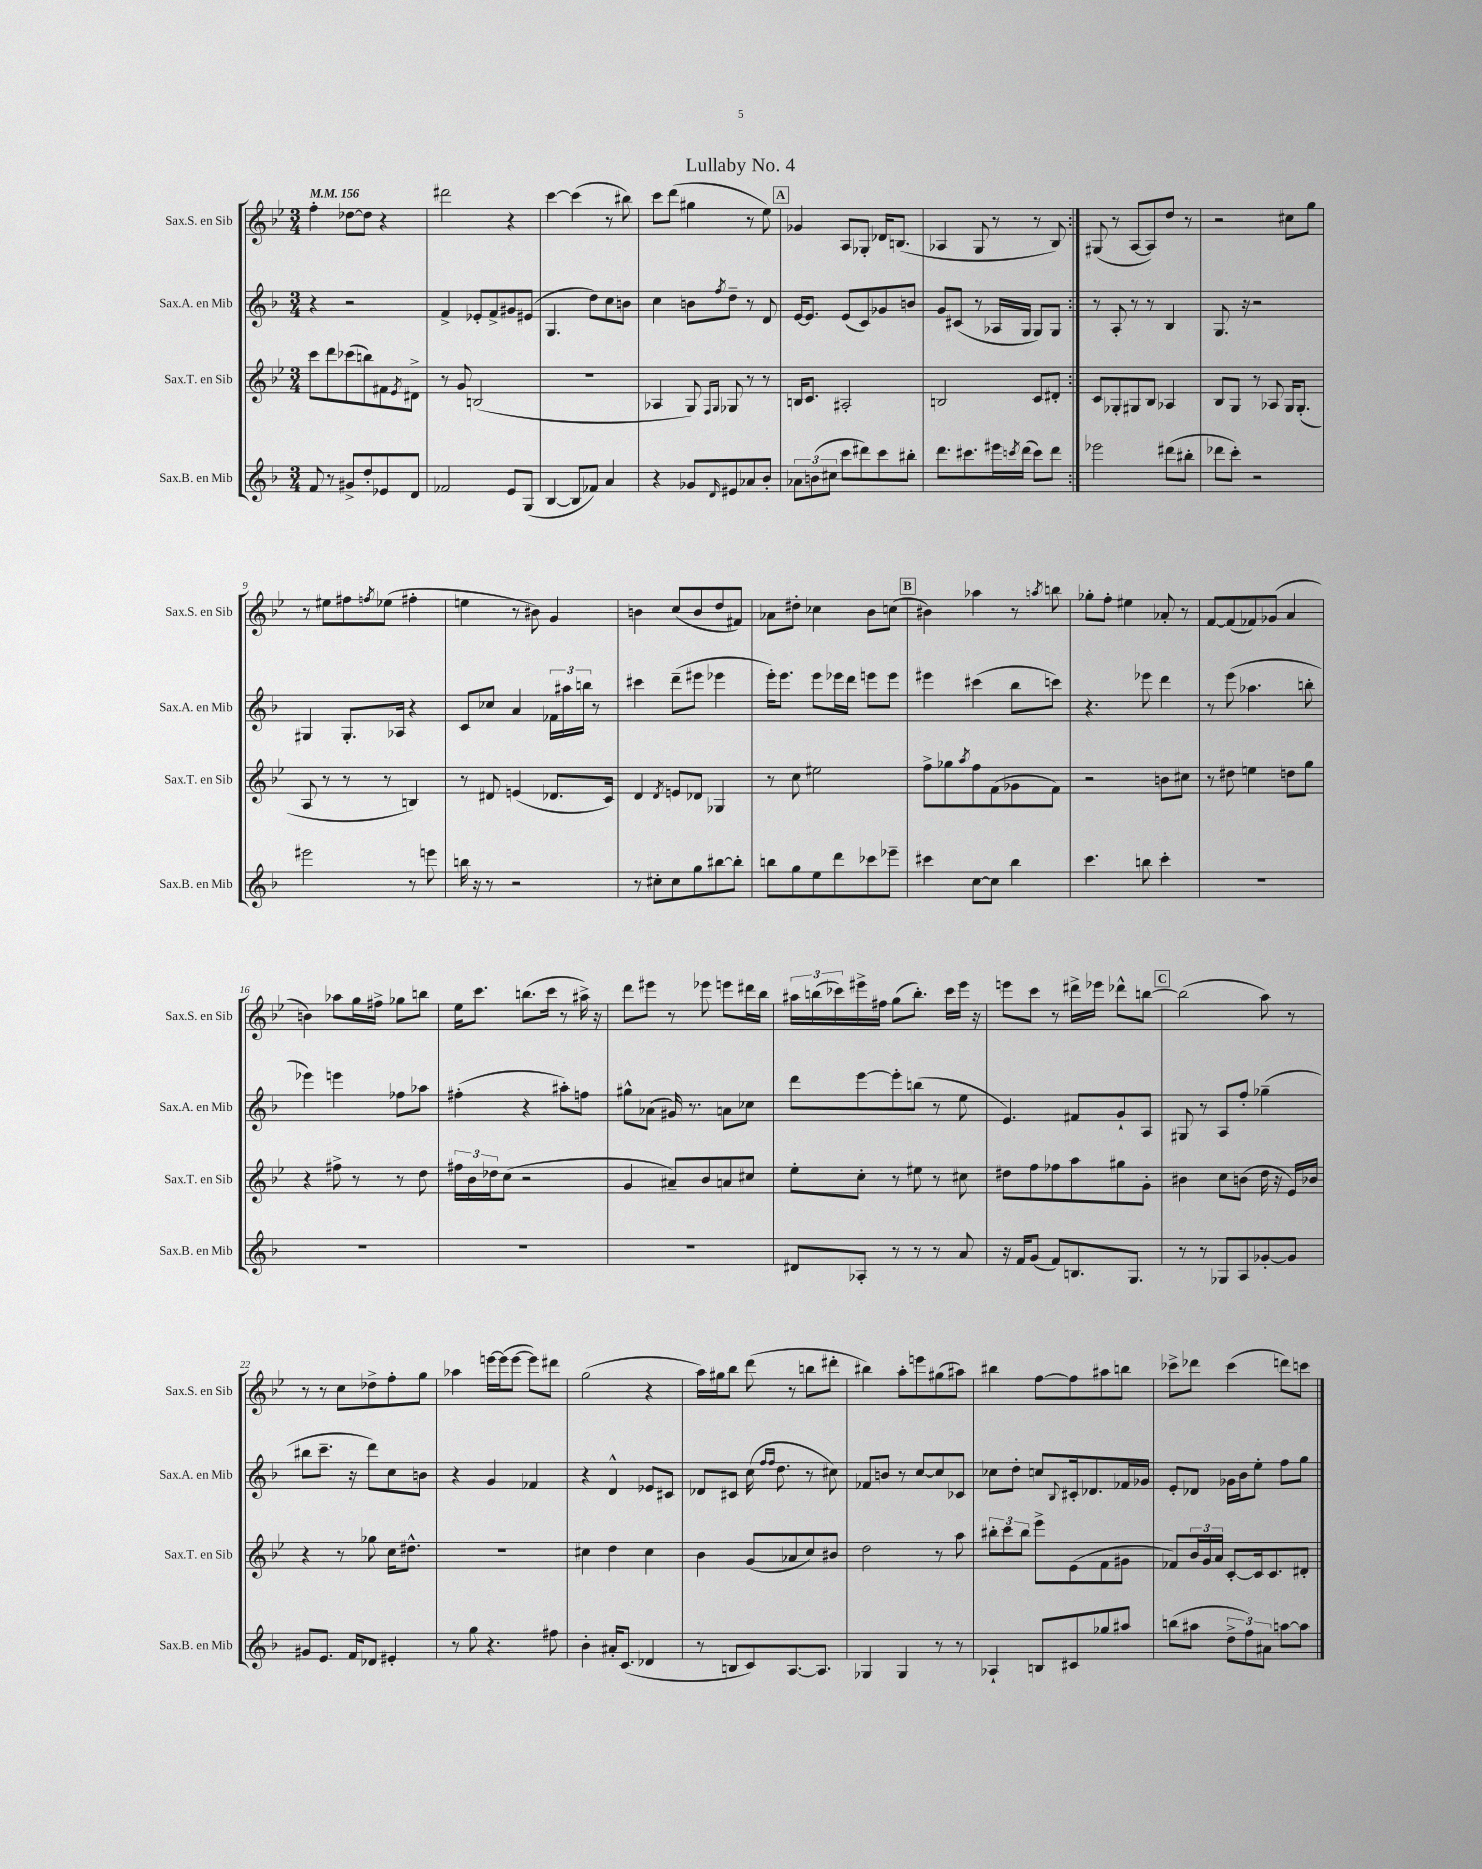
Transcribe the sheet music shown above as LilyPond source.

\header { title = "Lullaby No. 4" }
<<
\new StaffGroup <<
\new Staff = "s0" \with { instrumentName = "Sax.S. en Sib" shortInstrumentName = "Sax.S. en Sib" } {
    \clef treble \key bes \major \numericTimeSignature \time 3/4 \tempo 4 = 156
    \repeat volta 2 { f''4-. des''8~ des''8 r4 |
    dis'''2 r4 |
    c'''4~ c'''4( r8 bis''8) |
    c'''8 d'''8( gis''4 r8 ees''8) |
    \mark \markup { \box "A" } ges'4 a8 ges8-. des'16 b8.( |
    aes4 g8 r8 r8 bes8) | }
    gis8( r8 a8~ a8) d''8 r8 |
    r2 cis''8 g''8 |
    r8 eis''8 fis''8 \acciaccatura { f''8 } ees''8( fis''4-. |
    e''4 r8 bis'8) g'4 |
    b'4 c''8( b'8 d''8 fis'8) |
    aes'8 dis''8-. ces''4 bes'8 c''8( |
    \mark \markup { \box "B" } bis'4) aes''4 r8 \acciaccatura { a''8 } b''8 |
    ges''8-. f''8-. eis''4 aes'8-. r8 |
    f'8~ f'8( fes'8) ges'8( a'4 |
    b'4) aes''8 g''16 fis''16-> ges''8 b''8 |
    ees''16 c'''8. b''8.( c'''16 r8 ais''16->) r16 |
    d'''8 eis'''8 r8 ees'''8 e'''8 dis'''16 bes''16 |
    \tuplet 3/2 { ais''16 b''16( ces'''16) } eis'''16-> fis''16 g''8( b''8.-.) ces'''16 eis'''16 r16 |
    e'''8 c'''8 r8 dis'''16-> ees'''16 des'''8-^ b''8~ |
    \mark \markup { \box "C" } b''2( a''8) r8 |
    r8 r8 c''8 des''8-> f''8-. g''8 |
    aes''4 e'''16~ e'''16( e'''8~ e'''8) dis'''8 |
    g''2( r4 |
    a''16) gis''16 bes''8 d'''8( r8 b''8 dis'''8-. |
    bis''4) a''8-. e'''8 gis''8( ais''8) |
    bis''4 f''8~ f''8 ais''8 b''8 |
    ces'''8-> des'''8 ces'''4( d'''8) c'''8 \bar "|." |
}
\new Staff = "s1" \with { instrumentName = "Sax.A. en Mib" shortInstrumentName = "Sax.A. en Mib" } {
    \clef treble \key f \major \numericTimeSignature \time 3/4
    \repeat volta 2 { r4 r2 |
    f'4-> ees'8-. f'8-> gis'8 eis'8( |
    g4. d''8) c''8 b'8 |
    c''4 b'8 \acciaccatura { f''8 } d''8-- r8 d'8 |
    \mark \markup { \box "A" } e'16~ e'8. e'8( c'8) ges'8 b'8 |
    g'8 cis'8( r8 aes16 g16 g8) g8 | }
    r8 a8-. r8 r8 bes4 |
    g8. r16 r2 |
    gis4 gis8.-. aes16 r4 |
    c'8 ces''8 a'4 \tuplet 3/2 { fes'16 ais''16 b''16 } r8 |
    cis'''4 d'''8--( eis'''8 ees'''4 |
    e'''16-.) e'''8. e'''8 ees'''16 d'''16 e'''8 e'''8 |
    \mark \markup { \box "B" } eis'''4 cis'''4( bes''8 c'''8) |
    r4. ees'''8 d'''4 |
    r8 e'''8( aes''4. b''8-. |
    ees'''4) e'''4 fes''8 aes''8 |
    fis''4-.( r4 ais''8-.) f''8 |
    gis''8-^ aes'8( gis'16) r8. a'8 ces''8 |
    d'''8 e'''8~ e'''8-. b''8( r8 e''8 |
    e'4.) fis'8 g'8-! a8 |
    \mark \markup { \box "C" } gis8 r8 a8 f''8-. ges''4--( |
    bis''8 c'''8.-- r16 d'''8) c''8 b'8 |
    r4 g'4 fes'4 |
    r4 d'4-^ ees'8 cis'8 |
    des'8 cis'8 c''16( \grace { f''16 f''16 } d''8. r8 cis''8) |
    fes'8 b'8 r8 c''8~ c''8 ces'8 |
    ces''8 d''8-. c''8 \appoggiatura { bes8 } cis'16-. des'8. fes'16 ges'16 |
    e'8-. des'8 ges'16 bes'16 e''8-. f''8 g''8 \bar "|." |
}
\new Staff = "s2" \with { instrumentName = "Sax.T. en Sib" shortInstrumentName = "Sax.T. en Sib" } {
    \clef treble \key bes \major \numericTimeSignature \time 3/4
    \repeat volta 2 { c'''8 d'''8 ces'''8( b''8) fis'8 \acciaccatura { ees'8 } dis'8-> |
    r8 g'8 b2( |
    R2. |
    aes4 g8) \grace { f16 g16 } ges8 r8 r8 |
    \mark \markup { \box "A" } b16 c'8. ais2-. |
    b2 c'8 dis'8-. | }
    c'8 ges8-. gis8 bes8 aes4 |
    bes8 g8 r8 aes8 g16 g8.-.( |
    a8 r8 r8 r8 b4) |
    r8 dis'8 e'4( des'8. c'16) |
    d'4 \acciaccatura { d'8 } e'8 des'8 ges4 |
    r8 c''8 eis''2 |
    \mark \markup { \box "B" } f''8-> ges''8 \acciaccatura { a''8 } f''8 f'8( ges'8 f'8) |
    r2 b'8 cis''8 |
    r8 dis''8 e''4 d''8 g''8 |
    r4 fis''8-> r8 r8 d''8 |
    \tuplet 3/2 { fis''16 bes'16 des''16 } c''8( r2 |
    g'4 ais'8--) bes'8 a'8 cis''8 |
    ees''8-. c''8-. r8 eis''8 r8 cis''8 |
    dis''8 f''8 fes''8 a''8 gis''8 g'8-. |
    \mark \markup { \box "C" } bis'4 c''8 b'8( d''16 r16 ees'16) bes'16 |
    r4 r8 ges''8 c''16 dis''8.-^ |
    R2. |
    cis''4 d''4 cis''4 |
    bes'4 g'8( aes'8 c''8) bis'8 |
    d''2 r8 a''8 |
    \tuplet 3/2 { bis''8-. c'''8 bis''8 } ees'''8-> ees'8( f'8 gis'8 |
    fes'8) \tuplet 3/2 { bes'16 g'16 a'16 } c'8~-. c'16 c'8. dis'8-. \bar "|." |
}
\new Staff = "s3" \with { instrumentName = "Sax.B. en Mib" shortInstrumentName = "Sax.B. en Mib" } {
    \clef treble \key f \major \numericTimeSignature \time 3/4
    \repeat volta 2 { f'8 r8 gis'8-> d''8-. ees'8 d'8 |
    fes'2 e'8 g8( |
    bes4~ bes8 fes'8) a'4 |
    r4 ges'8 \grace { d'16 } eis'8 aes'8 bes'8-. |
    \mark \markup { \box "A" } \tuplet 3/2 { aes'8 b'8( cis''8 } c'''8 dis'''8) c'''8 bis''8-. |
    d'''8. cis'''8. eis'''16 \acciaccatura { c'''8 } d'''16( c'''8) d'''8 | }
    ees'''2 dis'''8( bis''8-. |
    des'''8 c'''8-.) r2 |
    eis'''2 r8 e'''8 |
    b''16 r16 r8 r2 |
    r8 cis''8-. cis''8 g''8 bis''8~ bis''8-. |
    b''8 g''8 e''8 d'''8 ces'''8 ees'''8-- |
    \mark \markup { \box "B" } cis'''4 c''8~ c''8 bes''4 |
    c'''4. b''8 c'''4-. |
    R2. |
    R2. |
    R2. |
    R2. |
    dis'8 aes8-. r8 r8 r8 a'8 |
    r16 f'16 g'8( f'8) b8. g8. |
    \mark \markup { \box "C" } r8 r8 ges8 a8 ges'8~-. ges'8 |
    gis'8 e'8. f'16 des'8 eis'4-. |
    r8 g''8 r4. fis''8 |
    bes'4-. ais'16-. c'8.( des'4 |
    r8 b8 c'8) a8.~ a8. |
    ges4 ges4 r8 r8 |
    aes4-! b8 cis'8 ges''8 ais''8 |
    b''8( ais''8 \tuplet 3/2 { d''8-> f''8) ais'8 } a''8~ a''8 \bar "|." |
}
>>
>>
